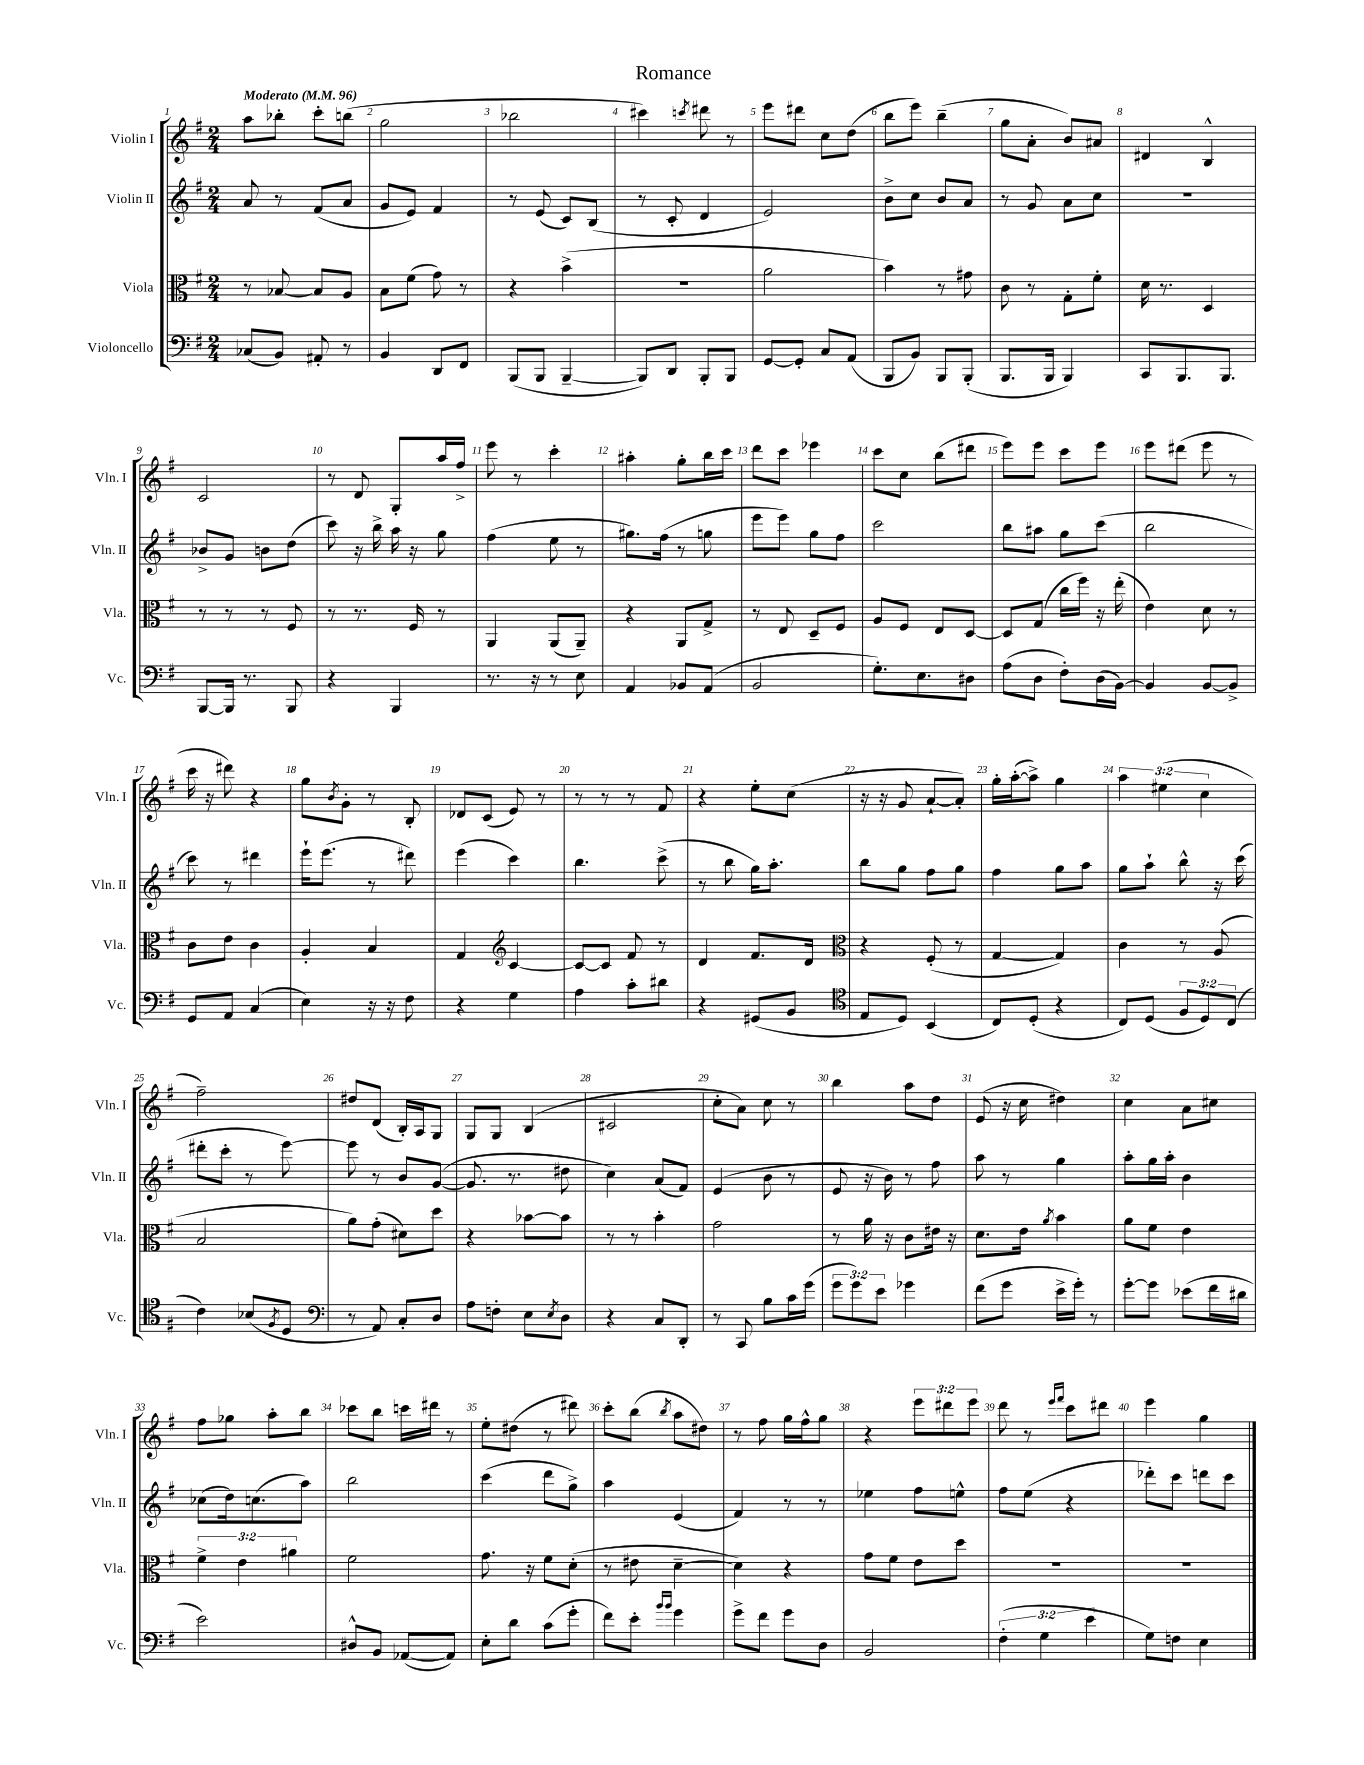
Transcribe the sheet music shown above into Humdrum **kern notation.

**kern	**kern	**kern	**kern
*part4	*part3	*part2	*part1
*staff4	*staff3	*staff2	*staff1
*I"Violoncello	*I"Viola	*I"Violin II	*I"Violin I
*I'Vc.	*I'Vla.	*I'Vln. II	*I'Vln. I
*clefF4	*clefC3	*clefG2	*clefG2
*k[f#]	*k[f#]	*k[f#]	*k[f#]
*M2/4	*M2/4	*M2/4	*M2/4
*MM96	*MM96	*MM96	*MM96
=1	=1	=1	=1
!	!	!	!LO:TX:a:B:t=Moderato
(8C-X/L	8r	8a/	8aa\L
8BB/J)	[8B-X/	8r	8bb-X'\J
8AA#X'/	8B-/L]	(8f#/L	8ccc'\L
8r	8A/J	8a/J	(8bbn\J
=2	=2	=2	=2
4BB/	8B\L	8g/L	2gg\
.	(8f#\J	8e/J)	.
8DD/L	8g\)	4f#/	.
8FF#/J	8r	.	.
=3	=3	=3	=3
(8BBB/L	4r	8r	2bb-X\
8BBB/J	.	(8e/	.
[4BBB~/	(4b^\	8c/L)	.
.	.	(8B/J	.
=4	=4	=4	=4
8BBB/L])	2r	8r	4ccc#X\)
8DD/J	.	8c'/	.
.	.	.	8qcccn/
8BBB'/L	.	4d/	8ddd#X\
8BBB/J	.	.	8r
=5	=5	=5	=5
[8GG/L	2a\	2e/)	8eee\L
8GG'/J]	.	.	8ddd#X\J
8C/L	.	.	8cc\L
(8AA/J	.	.	(8dd\J
=6	=6	=6	=6
8BBB/L	4b\)	8b^\L	8bb\L
8BB/J)	.	8cc\J	8eee\J)
8BBB/L	8r	8b/L	(4bb~\
(8BBB'/J	8g#X\	8a/J	.
=7	=7	=7	=7
8.BBB/L	8c\	8r	8gg\L
.	8r	8g/	8a'\J
16BBB/Jk	.	.	.
4BBB/)	8G'\L	8a\L	8b/L)
.	8f#'\J	8cc\J	8a#X/J
=8	=8	=8	=8
8CC/L	16d\	2r	4d#X/
.	8.r	.	.
8.BBB/	.	.	.
.	4D/	.	4B^^/
8.BBB/J	.	.	.
!!LO:LB:g=z
=9	=9	=9	=9
[8BBB/L	8r	8b-X^/L	2c/
16BBB/Jk]	8r	8g/J	.
8.r	.	.	.
.	8r	8bn\L	.
8BBB/	8F#/	(8dd\J	.
=10	=10	=10	=10
4r	8r	8ccc\)	8r
.	8.r	16r	8d/
.	.	16bb^\	.
4BBB/	.	16aa\	8G'/L
.	16F#/	16r	.
.	8r	8gg\	16aa/L
.	.	.	16ff#^/JJ
=11	=11	=11	=11
8.r	4AA/	(4ff#\	8eee\
.	.	.	8r
16r	.	.	.
8r	(8AA/L	8ee\	4ccc'\
8E\	8AA~/J)	8r	.
=12	=12	=12	=12
4AA/	4r	8.gg#X\L)	4aa#X'\
.	.	(16ff#\Jk	.
8BB-X/L	8AA/L	8r	8gg'\L
(8AA/J	8G^/J	8ggn\	16bb\L
.	.	.	16ccc\JJ
=13	=13	=13	=13
2BB/	8r	8eee\L	8ddd\L
.	8E/	8eee\J)	8ccc\J
.	8D~/L	8gg\L	4eee-X\
.	8F#/J	8ff#\J	.
=14	=14	=14	=14
8.G'\L)	8A/L	2ccc\	8ccc\L
.	8F#/J	.	8cc\J
8.E\	.	.	.
.	8E/L	.	(8bb\L
8D#X\J	[8D/J	.	8ddd#X\J
=15	=15	=15	=15
(8A\L	8D/L]	8bb\L	8eee\L)
8D\J	(8G/J	8aa#X\J	8eee\J
8F#'\L)	16cc\LL	8gg\L	8ccc\L
.	16ff#\JJ)	.	.
(16D\L	16r	(8ccc\J	8eee\J
[16BB\JJ)	(16ee'\	.	.
=16	=16	=16	=16
4BB/]	4e\)	2bb\	8eee\L
.	.	.	(8ddd#X\J
[8BB/L	8d\	.	8eee\
8BB^/J]	8r	.	8r
!!LO:LB:g=z
=17	=17	=17	=17
8GG/L	8c\L	8ccc\)	16ccc\
.	.	.	16r
8AA/J	8e\J	8r	8ddd#X\)
(4C/	4c\	4ddd#X\	4r
=18	=18	=18	=18
4E\)	4A'/	16eee`\KL	8gg\L
.	.	(8.eee\J	.
.	.	.	8qb/
.	.	.	8g'\J
16r	4B/	8r	8r
16r	.	.	.
8F#\	.	8ddd#X\)	8B'/
=19	=19	=19	=19
4r	4G/	(4eee\	8d-X/L
.	.	.	(8c/J
*	*clefG2	*	*
4G\	[4c/	4ccc\)	8e/)
.	.	.	8r
=20	=20	=20	=20
4A\	8c/L_	4.bb\	8r
.	8c/J]	.	8r
8c'\L	8f#/	.	8r
8d#X\J	8r	(8ccc^\	8f#/
=21	=21	=21	=21
4r	4d/	8r	4r
.	.	8bb\	.
(8GG#X/L	8.f#/L	16gg\KL)	8ee'\L
.	.	8.aa'\J	.
8BB/J	.	.	(8cc\J
.	16d/Jk	.	.
=22	=22	=22	=22
*clefC4	*clefC3	*	*
8E/L	4r	8bb\L	16r
.	.	.	16r
8D/J)	.	8gg\J	8g/
(4BB/	(8F#'/	8ff#\L	[8a`/L
.	8r	8gg\J	8a'/J])
=23	=23	=23	=23
8C/L)	[4G/	4ff#\	16gg'\LL
.	.	.	([16aa'\J
(8D'/J	.	.	8aa^\J])
4r	4G/])	8gg\L	4gg\
.	.	8aa\J	.
=24	=24	=24	=24
8C/L)	4c\	8gg\L	6aa\
(8D/J	.	8aa`\J	.
.	.	.	(6ee#X\
12F#/L	8r	8bb^^\	.
12D/)	.	.	6cc\
.	(8A/	16r	.
(12C/J	.	.	.
.	.	(16ccc\	.
!!LO:LB:g=z
=25	=25	=25	=25
4c\)	2B/	8ddd#X'\L	2ff#~\)
.	.	8ccc'\J	.
(8B-X/L	.	8r	.
8qF#/	.	.	.
8D/J	.	[8eee\)	.
=26	=26	=26	=26
*clefF4	*	*	*
8r	8a\L)	8eee\]	8dd#X/L
8AA/)	(8g'\J	8r	(8d/J
8C'/L	8d#X\L)	8b/L	16B'/LL)
.	.	.	16A/J
8D/J	8dd\J	([8g/J	8G/J
=27	=27	=27	=27
8A\L	4r	8.g/]	8G/L
8Fn'\J	.	.	8G/J
.	.	8.r	.
8E\L	[8b-X\L	.	(4B/
8qE/	.	.	.
8D\J	8b-\J]	8dd#X\	.
=28	=28	=28	=28
4r	8r	4cc\)	2c#X/
.	8r	.	.
8C/L	4b'\	(8a/L	.
8DD'/J	.	8f#/J)	.
=29	=29	=29	=29
8r	2g\	(4e/	8cc'\L
8CC/	.	.	8a\J)
8B\L	.	8b\	8cc\
16c\L	.	8r	8r
(16g\JJ	.	.	.
=30	=30	=30	=30
12g\L	8r	8e/	4bb\
12g\)	.	.	.
.	16a\	16r	.
12e\J	.	.	.
.	16r	16b\)	.
4g-X\	8c\L	8r	8aa\L
.	16e#X\Jk	8ff#\	8dd\J
.	16r	.	.
=31	=31	=31	=31
(8f#\L	8.d\L	8aa\	(8e/
8g\J	.	8r	16r
.	16e\Jk	.	16cc\
.	8qa/	.	.
16e^\LL	4b\	4gg\	4dd#X\)
16g'\JJ)	.	.	.
8r	.	.	.
=32	=32	=32	=32
[8g'\L	8a\L	8aa'\L	4cc\
8g\J]	8f#\J	16gg\L	.
.	.	16aa'\JJ	.
(8e-X\L	4e\	4b\	8a\L
16f#\L	.	.	8cc#X\J
16d#X\JJ	.	.	.
!!LO:LB:g=z
=33	=33	=33	=33
2e\)	6f#^\	(8cc-X\L	8ff#\L
.	.	16dd\k)	8gg-X\J
.	6e\	.	.
.	.	(8.ccn\	.
.	.	.	8aa'\L
.	6a#X\	.	.
.	.	8aa\J)	8bb\J
=34	=34	=34	=34
8D#X^^/L	2f#\	2bb\	8ccc-X\L
8BB/J	.	.	8bb\J
([8AA-X/L	.	.	16cccn\LL
.	.	.	16ddd#X\JJ
8AA-/J])	.	.	8r
=35	=35	=35	=35
8E'\L	8.g\	(4ccc\	8ee'\L
8d\J	.	.	(8dd#X\J
.	16r	.	.
(8c\L	8f#\L	8ddd\L	8r
8g'\J	(8d'\J	8gg^\J)	8ddd#X\)
=36	=36	=36	=36
8f#\L)	8r	4aa\	8ccc'\L
8e'\J	8e#X\	.	(8bb\J
16qqb/LL	.	.	.
16qqb/JJ	.	.	8qbb/
4g\	[4d~\	(4e/	8aa\L
.	.	.	8dd#X\J)
=37	=37	=37	=37
8g^\L	4d\])	4f#/)	8r
8f#\J	.	.	8ff#\
8g\L	4r	8r	16gg\LL
.	.	.	16ff#^^\J
8D\J	.	8r	8gg\J
=38	=38	=38	=38
2BB/	8g\L	4ee-X\	4r
.	8f#\J	.	.
.	8e\L	8ff#\L	12eee\L
.	.	.	12ddd#X\
.	8dd\J	8een^^\J	.
.	.	.	12eee\J
=39	=39	=39	=39
(6F#'\	2r	8ff#\L	8ddd\
.	.	(8ee\J	8r
6G\	.	.	.
.	.	.	16qqeee/LL
.	.	.	16qqfff#/JJ
.	.	4r	8ccc\L
6e\	.	.	.
.	.	.	8ddd#X\J
=40	=40	=40	=40
8G\L)	2r	8ddd-X'\L)	4eee\
8Fn\J	.	8ccc\J	.
4E\	.	8dddn\L	4gg\
.	.	8ccc\J	.
==	==	==	==
*-	*-	*-	*-
